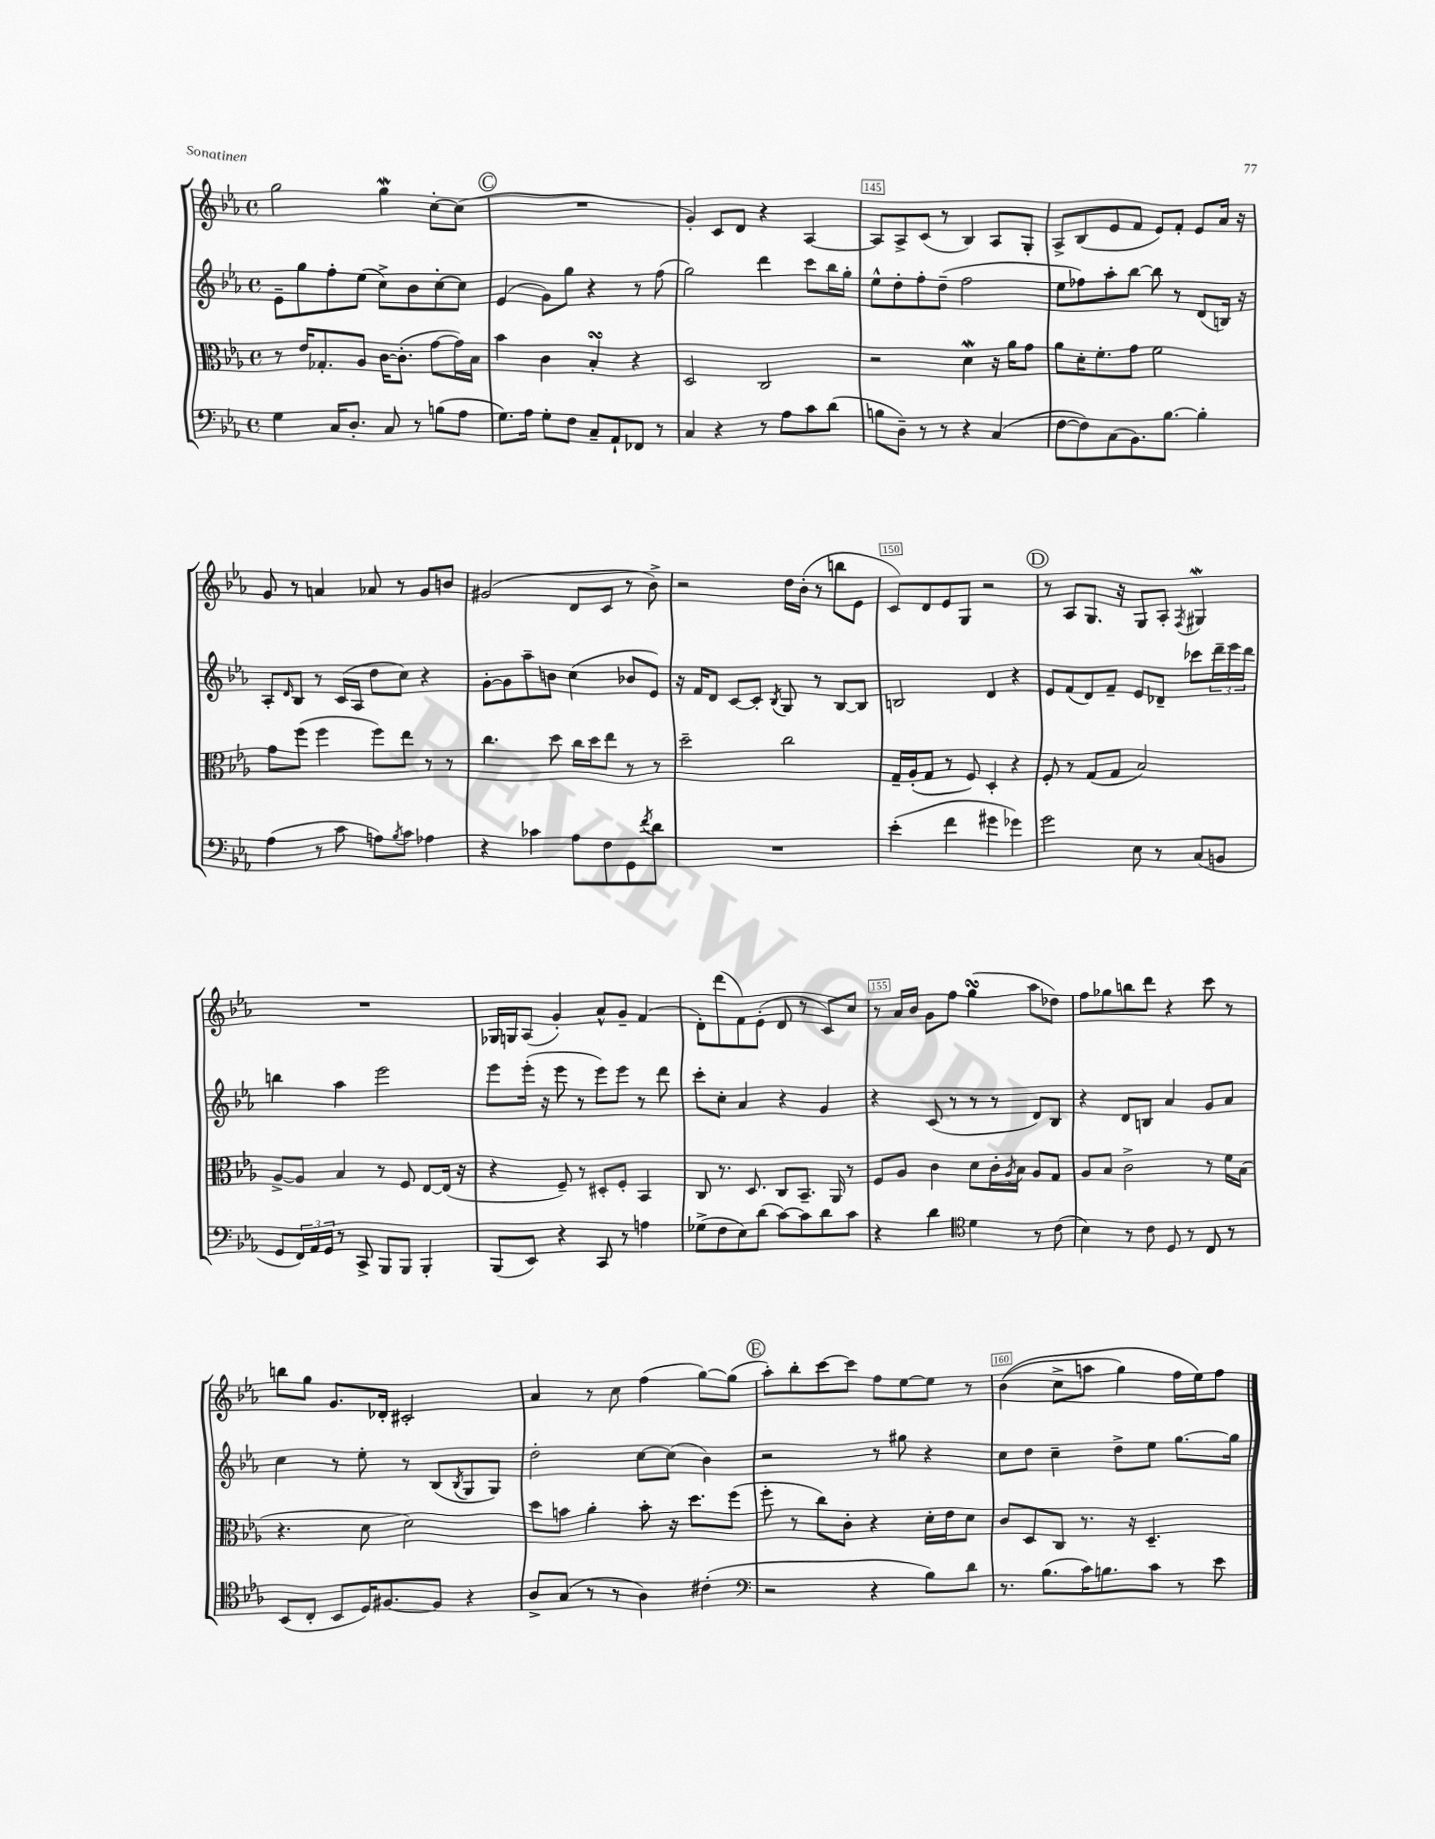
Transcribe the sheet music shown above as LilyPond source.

<<
\new StaffGroup <<
\new Staff = "s0" {
    \clef treble \key ees \major \defaultTimeSignature \time 4/4
    g''2 g''4\mordent c''8~-. c''8( |
    \mark \markup { \circle "C" } R1 |
    g'4-.) c'8 d'8 r4 aes4~ |
    aes8 aes8-> c'8( r8 bes4) aes8 g8-. |
    aes8-> bes8( ees'8 f'8 ees'8) f'8-. ees'8 aes'16 r16 |
    g'8 r8 a'4 aes'8 r8 g'8 b'8 |
    gis'2( d'8 c'8 r8 bes'8->) |
    r2 d''16 bes'16-.( r8 b''8 ees'8 |
    c'8) d'8 ees'8 g8 r2 |
    \mark \markup { \circle "D" } r8 aes8 g8. r16 g8 aes8-. \acciaccatura { f8 } gis4\mordent |
    R1 |
    ges16 g16 aes8( g'4-.) aes'8-^ g'8-- f'4( |
    d'8-.) d'''8( f'8) ees'8-.( d'8 r8 c'8) c''8 |
    r8 aes'16 bes'16 g'8 f''8 g''4\turn( aes''8 des''8) |
    f''8 ges''8 b''8 d'''8 r4 c'''8 r8 |
    b''8 g''8 g'8. des'16-. cis'2-. |
    aes'4 r8 c''8 f''4( g''8~) g''8( |
    \mark \markup { \circle "E" } aes''8-.) bes''8-. c'''8~ c'''8 f''8 ees''8~ ees''8 r8 |
    bes'4(\( c''8-> a''8 g''4) f''16 ees''16\) f''8 \bar "|." |
}
\new Staff = "s1" {
    \clef treble \key ees \major \defaultTimeSignature \time 4/4
    ees'8-- g''8 f''8-. ees''8( c''8->) bes'8 c''8~-. c''8 |
    \mark \markup { \circle "C" } ees'4( g'8) g''8 r4 r8 f''8( |
    g''2) d'''4 c'''8 bes''16 g''16-. |
    ees''8-^ d''8-. f''8-. d''8--( f''2 |
    ees''8 fes''8) aes''8-. bes''8~ bes''8 r8 d'8( b16) r16 |
    aes8-. \grace { d'16 } bes8 r8 c'16( aes16 d''8 c''8) r4 |
    g'8~-. g'8 aes''8-- b'8 c''4( bes'8 ees'8) |
    r16 f'16 d'8 c'8~ c'8-. \acciaccatura { bes8 } g8 r8 bes8~ bes8 |
    b2 d'4 r4 |
    \mark \markup { \circle "D" } ees'8 f'8( d'8) f'8-- ees'8 des'8-- ces'''8 \tuplet 3/2 { d'''16-- ees'''16 d'''16 } |
    b''4 aes''4 ees'''2 |
    ees'''8 ees'''16-.( r16 ees'''8 r8 ees'''8) ees'''8 r8 d'''8 |
    c'''8-. c''8-. aes'4 r4 g'4 |
    r4 c'8( r8 r8 r8 d'8) bes8 |
    r4 d'8 b8 aes'4 g'8 aes'8 |
    c''4 r8 ees''8-. r8 bes8( \acciaccatura { bes8 } g8 g8) |
    d''2-. c''8~ c''8( bes'4) |
    \mark \markup { \circle "E" } r2 r8 gis''8 r4 |
    c''8 d''8 c''4-- d''8-> ees''8 g''8.~ g''16 \bar "|." |
}
\new Staff = "s2" {
    \clef alto \key ees \major \defaultTimeSignature \time 4/4
    r8 ees'16 ges8.-. aes8 c'16~ c'8.-.( g'8~ g'16) bes16 |
    \mark \markup { \circle "C" } bes'4 c'4 bes4-.\turn r4 |
    d2 c2 |
    r2 d'4\mordent r16 aes'16 g'8 |
    aes'8 d'16-. f'8.-. g'8 f'2 |
    g'8 f''8( f''4 f''8) ees''8 r8 r8 |
    c''4. d''8 c''16 d''16 ees''8 r8 r8 |
    d''2-- c''2 |
    g16-- aes16-.( g8 r8 f8) d4-. r4 |
    \mark \markup { \circle "D" } f8-. r8 g8( g8 bes2) |
    aes8~-> aes8 bes4 r8 f8 ees8~ ees16( r16 |
    r4 f8--) r8 dis8-. f8-. bes,4 |
    c8 r8. d8. c8 bes,8.-- aes,16 r8 |
    f8 aes8 c'4 d'8 c'16-. \acciaccatura { aes8 } bes16 aes8 g8 |
    aes8 bes8 c'2-> r8 f'16 bes16( |
    r4. d'8 d'2) |
    d''8 b'8 aes'4-. b'8-. r16 d''8. f''8( |
    \mark \markup { \circle "E" } f''8-. r8 c''8) c'8-. r4 d'16-. ees'16 d'8 |
    c'8 d8 c8 r8. r16 d4.-- \bar "|." |
}
\new Staff = "s3" {
    \clef bass \key ees \major \defaultTimeSignature \time 4/4
    g4 c16 d8.-. c8 r8 b8( aes8 |
    \mark \markup { \circle "C" } g8.) aes16 g8-. f8 c8-- aes,8-! fes,8 r8 |
    c4 r4 r8 aes8 c'8 d'8( |
    b8 d8--) r8 r8 r4 c4( |
    f8~ f8) c8( bes,8.) bes8.~ bes4-. |
    aes4( r8 c'8 a8) \acciaccatura { bes8 } c'8 aes4 |
    r4 ces'4 aes8 f8 g,8 \acciaccatura { f'8 } d'8 |
    R1 |
    ees'4-.( f'4 gis'4 ges'4) |
    \mark \markup { \circle "D" } g'2 ees8 r8 c8( b,8 |
    g,8 \tuplet 3/2 { f,16) aes,16 g,16 } r8 c,8-> bes,,8 bes,,8 bes,,4-. |
    bes,,8( ees,8) r4 c,8 r8 a4 |
    ges8->( f8 ees8) d'8( c'8~) c'8 d'8 c'8 |
    r4 d'4 \clef tenor d'4 r8 c'8( |
    bes4) r8 c'8 d8 r8 c8 r8 |
    bes,8( c8-. bes,8 d16) fis8.~ fis8 r4 |
    aes8-> g8( r8 r8 aes4) cis'4-.( |
    \mark \markup { \circle "E" } \clef bass r2 r4 bes8) d'8 |
    r8. bes8.( c'16) b8. c'8 r8 ees'8 \bar "|." |
}
>>
>>
\layout { \context { \Score currentBarNumber = #142 \override BarNumber.break-visibility = ##(#f #t #t) barNumberVisibility = #(every-nth-bar-number-visible 5) \override BarNumber.stencil = #(make-stencil-boxer 0.1 0.3 ly:text-interface::print) } }
